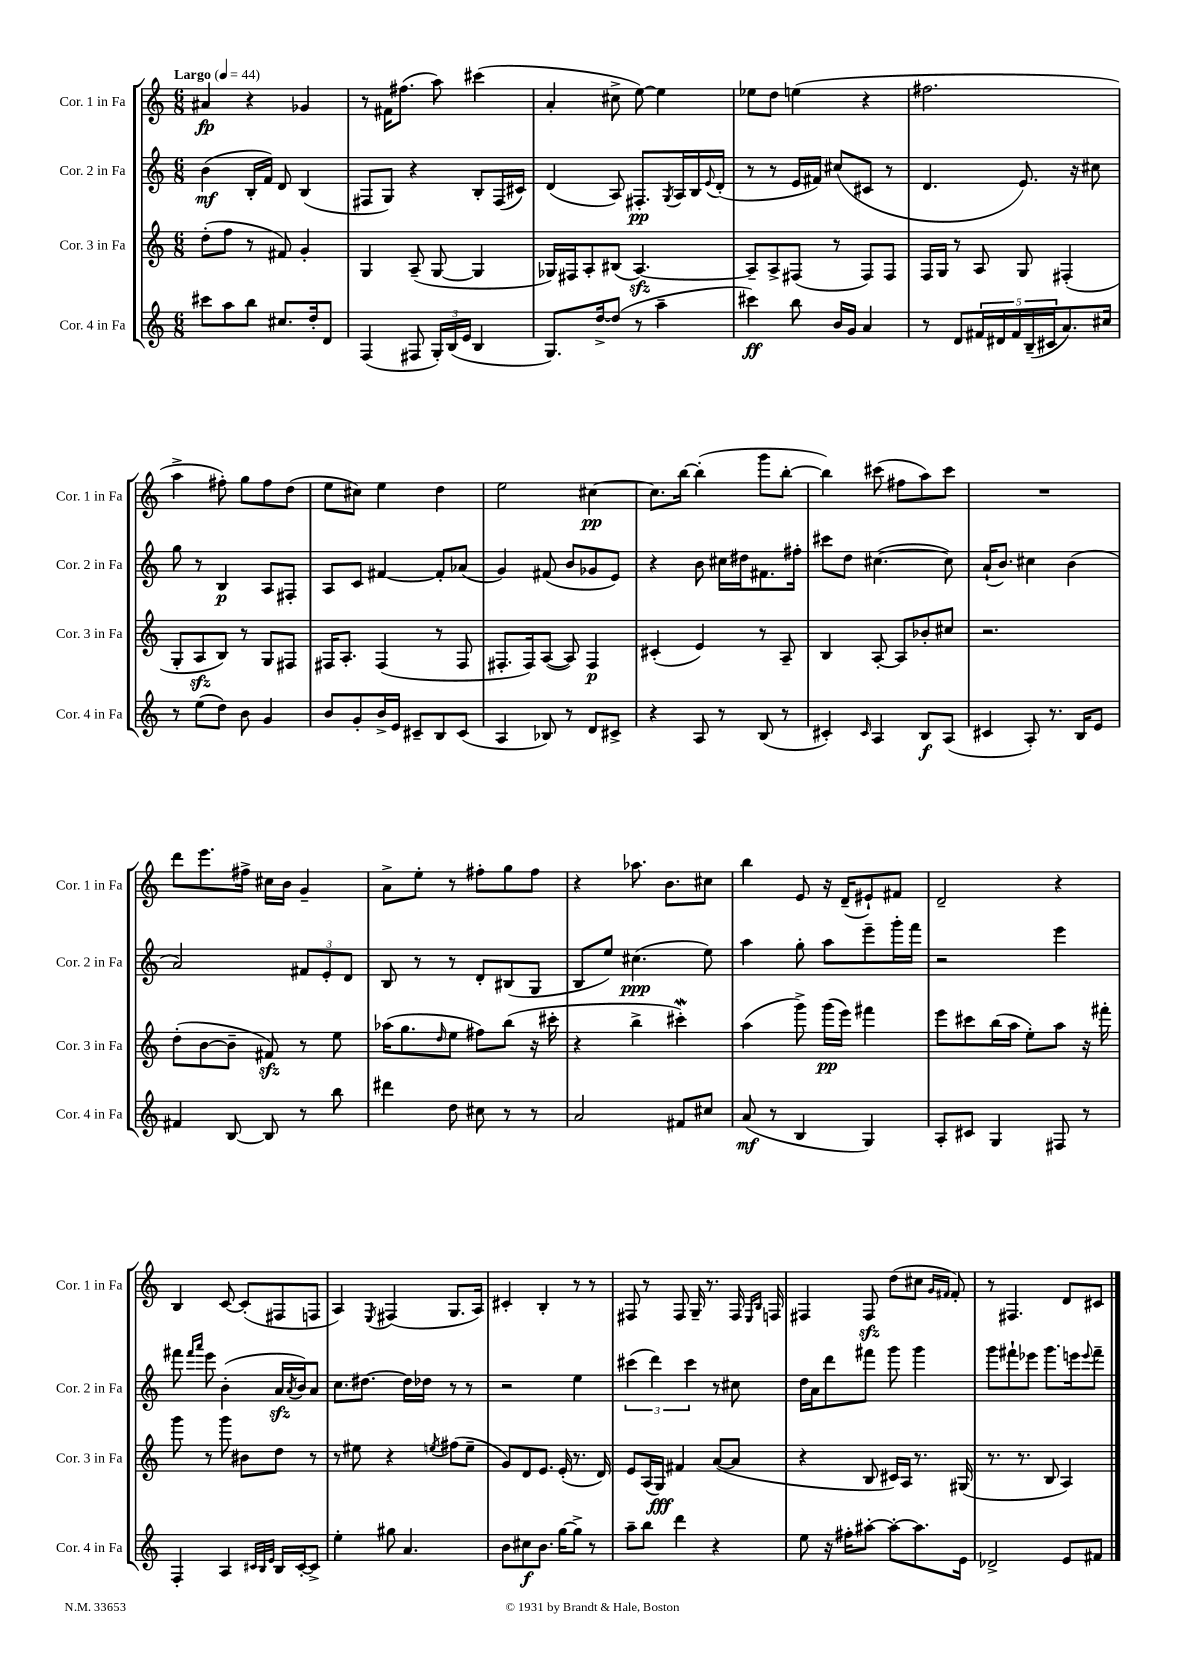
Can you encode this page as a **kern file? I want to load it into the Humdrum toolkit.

**kern	**dynam	**kern	**dynam	**kern	**dynam	**kern	**dynam
*part4	*part4	*part3	*part3	*part2	*part2	*part1	*part1
*staff4	*staff4	*staff3	*staff3	*staff2	*staff2	*staff1	*staff1
*I"Cor. 4 in Fa	*	*I"Cor. 3 in Fa	*	*I"Cor. 2 in Fa	*	*I"Cor. 1 in Fa	*
*I'Cor. 4 in Fa	*	*I'Cor. 3 in Fa	*	*I'Cor. 2 in Fa	*	*I'Cor. 1 in Fa	*
*clefG2	*	*clefG2	*	*clefG2	*	*clefG2	*
*k[]	*	*k[]	*	*k[]	*	*k[]	*
*M6/8	*	*M6/8	*	*M6/8	*	*M6/8	*
*MM44	*	*MM44	*	*MM44	*	*MM44	*
=1	=1	=1	=1	=1	=1	=1	=1
!	!	!	!	!	!	!LO:TX:a:B:t=Largo	!
8ccc#X\L	.	(8dd'\L	.	(4b\	mf	4a#X/	fp
8aa\	.	8ff\J	.	.	.	.	.
8bb\J	.	8r	.	16B'/LL	.	4r	.
.	.	.	.	16f/JJ)	.	.	.
8.cc#X/L	.	8f#X/)	.	8d/	.	.	.
.	.	4g'/	.	(4B/	.	4g-X/	.
16dd'/k	.	.	.	.	.	.	.
8d/J	.	.	.	.	.	.	.
=2	=2	=2	=2	=2	=2	=2	=2
(4F/	.	4G/	.	8F#X/L	.	8r	.
.	.	.	.	8G/J)	.	16f#X\KL	.
.	.	.	.	.	.	(8.ff#X\J	.
8F#X/	.	(8A~/	.	4r	.	.	.
24G'/LL)	.	[8G/	.	.	.	8aa\)	.
(24B/	.	.	.	.	.	.	.
24e/JJ	.	.	.	.	.	.	.
4B/	.	4G/]	.	8B'/L	.	(4ccc#X\	.
.	.	.	.	(16F#/L	.	.	.
.	.	.	.	16c#X/JJ)	.	.	.
=3	=3	=3	=3	=3	=3	=3	=3
8.G/L)	.	16G-X/LL)	.	(4d/	.	4a'/	.
.	.	16F#X/J	.	.	.	.	.
.	.	8A'/	.	.	.	.	.
[16dd^/k	.	.	.	.	.	.	.
(8dd/J]	.	(8B#X/J	.	8A/)	.	8cc#X^\	.
8r	.	[4.Azz/)	.	8.F#X'/L	pp	[8ee\)	.
4aa~\	.	.	.	.	.	4ee\]	.
.	.	.	.	8qG/	.	.	.
.	.	.	.	16A/L	.	.	.
.	.	.	.	16B/	.	.	.
.	.	.	.	8qqe/	.	.	.
.	.	.	.	(16d'/JJ	.	.	.
=4	=4	=4	=4	=4	=4	=4	=4
4ccc#X\)	ff	8A~/L]	.	8r	.	8ee-X\L	.
.	.	8A^/	.	8r	.	8dd\J	.
8bb\	.	(8F#X/J	.	16e/LL	.	(4een\	.
.	.	.	.	16f#X/JJ)	.	.	.
16b/LL	.	8r	.	(8cc#X/L	.	.	.
16g/JJ	.	.	.	.	.	.	.
4a/	.	8F#/L)	.	8c#X/J	.	4r	.
.	.	8F#/J	.	8r	.	.	.
=5	=5	=5	=5	=5	=5	=5	=5
8r	.	16F/LL	.	4.d/	.	2.ff#X\	.
.	.	16G/JJ	.	.	.	.	.
8d/L	.	8r	.	.	.	.	.
20f#X/L	.	8A/	.	.	.	.	.
20d#X/	.	.	.	.	.	.	.
20f#/	.	.	.	.	.	.	.
.	.	8G/	.	8.e/)	.	.	.
(20B~/	.	.	.	.	.	.	.
20c#X/J	.	.	.	.	.	.	.
8.a/)	.	(4F#X'/	.	.	.	.	.
.	.	.	.	16r	.	.	.
.	.	.	.	8cc#X\	.	.	.
16cc#X/Jk	.	.	.	.	.	.	.
!!LO:LB:g=z
=6	=6	=6	=6	=6	=6	=6	=6
8r	.	8G'/L	.	8gg\	.	4aa^\	.
(8ee\L	.	8Azz/	.	8r	.	.	.
8dd\J)	.	8B/J)	.	4B/	p	8ff#X'\)	.
8b\	.	8r	.	.	.	8gg\L	.
4g/	.	8G/L	.	8A/L	.	8ff#\	.
.	.	8F#X/J	.	8F#X'/J	.	(8dd\J	.
=7	=7	=7	=7	=7	=7	=7	=7
8b/L	.	16F#X/KL	.	8A/L	.	8ee\L	.
.	.	8.A'/J	.	.	.	.	.
8g'/	.	.	.	8c/J	.	8cc#X\J)	.
16b^/L	.	(4F#/	.	[4f#X/	.	4ee\	.
16e/JJ	.	.	.	.	.	.	.
8c#X~/L	.	.	.	.	.	.	.
8B/	.	8r	.	8f#'/L]	.	4dd\	.
(8c#/J	.	8F#/	.	(8a-X/J	.	.	.
=8	=8	=8	=8	=8	=8	=8	=8
4A/	.	8.F#X'/L	.	4g/)	.	2ee\	.
.	.	16F#/k)	.	.	.	.	.
8B-X/)	.	([8A/J	.	(8f#X/	.	.	.
8r	.	8A/])	.	8b/L	.	.	.
8d/L	.	4F#/	p	8g-X/	.	[4cc#X\	pp
8c#X^/J	.	.	.	8e/J)	.	.	.
=9	=9	=9	=9	=9	=9	=9	=9
4r	.	(4c#X'/	.	4r	.	8.cc#\L]	.
.	.	.	.	.	.	[16bb\Jk	.
8A/	.	4e/)	.	8b\	.	(4bb'\]	.
8r	.	.	.	16cc#X\LL	.	.	.
.	.	.	.	16dd#X\J	.	.	.
(8B/	.	8r	.	8.f#X\	.	8ggg\L	.
8r	.	8A~/	.	.	.	[8bb'\J	.
.	.	.	.	16ff#X'\Jk	.	.	.
=10	=10	=10	=10	=10	=10	=10	=10
4c#X'/)	.	4B/	.	8ccc#X\L	.	4bb\])	.
.	.	.	.	8dd\J	.	.	.
16qqc#/	.	.	.	.	.	.	.
4A/	.	[8A'/	.	([4.cc#X\	.	(8ccc#X\	.
.	.	8A/L]	.	.	.	8ff#X\L	.
8B/L	f	8b-X'/	.	.	.	8aa\)	.
(8A/J	.	8cc#X/J	.	8cc#\])	.	8ccc#\J	.
=11	=11	=11	=11	=11	=11	=11	=11
4c#X/	.	2.r	.	(16a`/KL	.	2.r	.
.	.	.	.	8.b/J)	.	.	.
8A'/)	.	.	.	4cc#X\	.	.	.
8.r	.	.	.	.	.	.	.
.	.	.	.	(4b\	.	.	.
16B/KL	.	.	.	.	.	.	.
8e/J	.	.	.	.	.	.	.
!!LO:LB:g=z
=12	=12	=12	=12	=12	=12	=12	=12
4f#X/	.	(8dd'\L	.	2a/)	.	8ddd\L	.
.	.	[8b\	.	.	.	8.eee\	.
[8B/	.	8b~\J]	.	.	.	.	.
.	.	.	.	.	.	16ff#X^\Jk	.
8B/]	.	8f#Xzz/)	.	.	.	16cc#X\LL	.
.	.	.	.	.	.	16b\JJ	.
8r	.	8r	.	12f#X/L	.	4g~/	.
.	.	.	.	12e'/	.	.	.
8bb\	.	8ee\	.	.	.	.	.
.	.	.	.	12d/J	.	.	.
=13	=13	=13	=13	=13	=13	=13	=13
4ddd#X\	.	(16aa-X\KL	.	8B/	.	8a^\L	.
.	.	8.gg\	.	.	.	.	.
.	.	.	.	8r	.	8ee'\J	.
.	.	16qqdd/	.	.	.	.	.
8dd\	.	8ee\J	.	8r	.	8r	.
8cc#X\	.	8ff#X\L)	.	8d'/L	.	8ff#X'\L	.
8r	.	(8bb\J	.	(8B#X/	.	8gg\	.
8r	.	16r	.	8G/J	.	8ff#\J	.
.	.	16ccc#X'\	.	.	.	.	.
=14	=14	=14	=14	=14	=14	=14	=14
2a/	.	4r	.	8B/L	.	4r	.
.	.	.	.	8ee/J)	.	.	.
.	.	4bb^\	.	(4.cc#X\	ppp	8.aa-X\	.
.	.	.	.	.	.	8.b\L	.
8f#X/L	.	4ccc#XW'\)	.	.	.	.	.
8cc#X/J	.	.	.	8ee\)	.	8cc#X\J	.
=15	=15	=15	=15	=15	=15	=15	=15
(8a/	mf	(4aa\	.	4aa\	.	4bb\	.
8r	.	.	.	.	.	.	.
4B/	.	8ggg^\)	.	8gg'\	.	8e/	.
.	.	(16ggg\LL	pp	8aa\L	.	16r	.
.	.	16eee\JJ)	.	.	.	(16d~/KL	.
4G/)	.	4fff#X\	.	8eee~\	.	8e#X`/)	.
.	.	.	.	16ggg'\L	.	8f#X/J	.
.	.	.	.	16fff\JJ	.	.	.
=16	=16	=16	=16	=16	=16	=16	=16
8A'/L	.	8eee\L	.	2r	.	2d~/	.
8c#X/J	.	8ccc#X\	.	.	.	.	.
4G/	.	(16bb\L	.	.	.	.	.
.	.	16aa\JJ	.	.	.	.	.
.	.	8ee'\L)	.	.	.	.	.
8F#X/	.	8aa\J	.	4eee\	.	4r	.
8r	.	16r	.	.	.	.	.
.	.	16fff#X'\	.	.	.	.	.
!!LO:LB:g=z
=17	=17	=17	=17	=17	=17	=17	=17
4F'/	.	8ggg\	.	8fff#X\	.	4B/	.
.	.	.	.	16qqfff#/LL	.	.	.
.	.	.	.	16qqaaa/JJ	.	.	.
.	.	8r	.	8eee\	.	.	.
4A/	.	8ggg\	.	(4b'\	.	[8c/	.
.	.	8b#X\L	.	.	.	(8c'/L]	.
32qqc#X/LLL	.	.	.	.	.	.	.
32qqB/	.	.	.	.	.	.	.
32qqe/JJJ	.	.	.	.	.	.	.
16B/LL	.	8dd\J	.	16azz/LL	.	8F#X/	.
.	.	.	.	8qa/	.	.	.
[16c#'/J	.	.	.	16b/J)	.	.	.
8c#^/J]	.	8r	.	8a/J	.	8Fn/J	.
=18	=18	=18	=18	=18	=18	=18	=18
4ee'\	.	8r	.	8.cc\L	.	4A/)	.
.	.	8ee#X\	.	.	.	.	.
.	.	.	.	[8.dd#X\J	.	.	.
.	.	.	.	.	.	8qE/	.
8gg#X\	.	4r	.	.	.	(4F#X/	.
4.a/	.	.	.	16dd#\LL]	.	.	.
.	.	.	.	16dd-X\JJ	.	.	.
.	.	8qeen/	.	.	.	.	.
.	.	(8ff#X\L	.	8r	.	8.G/L	.
.	.	8ee~\J	.	8r	.	.	.
.	.	.	.	.	.	16A/Jk)	.
=19	=19	=19	=19	=19	=19	=19	=19
8b\L	.	8g/L)	.	2r	.	4c#X'/	.
8cc#X\	f	8d/	.	.	.	.	.
8.b\J	.	8.e/J	.	.	.	4B'/	.
[16gg\KL	.	(16e'/	.	.	.	.	.
8gg^\J]	.	8.r	.	4ee\	.	8r	.
8r	.	.	.	.	.	8r	.
.	.	16d/)	.	.	.	.	.
=20	=20	=20	=20	=20	=20	=20	=20
8aa~\L	.	8e/L	.	(6ccc#X\	.	8F#X/	.
8bb\J	.	(16A/L	.	.	.	8r	.
.	.	.	.	6ddd\)	.	.	.
.	.	16G/JJ)	fff	.	.	.	.
4ddd\	.	4f#X/	.	.	.	8F#/	.
.	.	.	.	6ccc#\	.	.	.
.	.	.	.	.	.	16G~/	.
.	.	.	.	.	.	8.r	.
4r	.	([8a/L	.	8r	.	.	.
.	.	8a/J]	.	8cc#X\	.	16F#/	.
.	.	.	.	.	.	16qqE/LL	.
.	.	.	.	.	.	16qqB/JJ	.
.	.	.	.	.	.	16Fn/	.
=21	=21	=21	=21	=21	=21	=21	=21
8ee\	.	4r	.	16dd\LL	.	4F#X/	.
.	.	.	.	16a\J	.	.	.
16r	.	.	.	8ddd\	.	.	.
16ff#X'\KL	.	.	.	.	.	.	.
[8aa#X'\J	.	8B/	.	8fff#X\J	.	8F#zz/	.
8aa#'\L_	.	16c#X/LL)	.	8ggg\	.	(8dd\L	.
.	.	16A/JJ	.	.	.	.	.
8.aa#\]	.	8.r	.	4ggg\	.	8cc#X\J	.
.	.	.	.	.	.	16qqg/LL	.
.	.	.	.	.	.	16qqf#X/JJ	.
.	.	.	.	.	.	8f#'/)	.
16e\Jk	.	(16G#X/	.	.	.	.	.
=22	=22	=22	=22	=22	=22	=22	=22
2d-X^/	.	8.r	.	8ggg\L	.	8r	.
.	.	.	.	8fff#X`\	.	4.F#X/	.
.	.	8.r	.	.	.	.	.
.	.	.	.	8eee-X\J	.	.	.
.	.	8B/	.	8.ggg\L	.	.	.
8e/L	.	4A/)	.	.	.	8d/L	.
.	.	.	.	16eeen\k	.	.	.
.	.	.	.	8qqeee/	.	.	.
8f#X/J	.	.	.	8fff#~\J	.	8c#X/J	.
==	==	==	==	==	==	==	==
*-	*-	*-	*-	*-	*-	*-	*-
